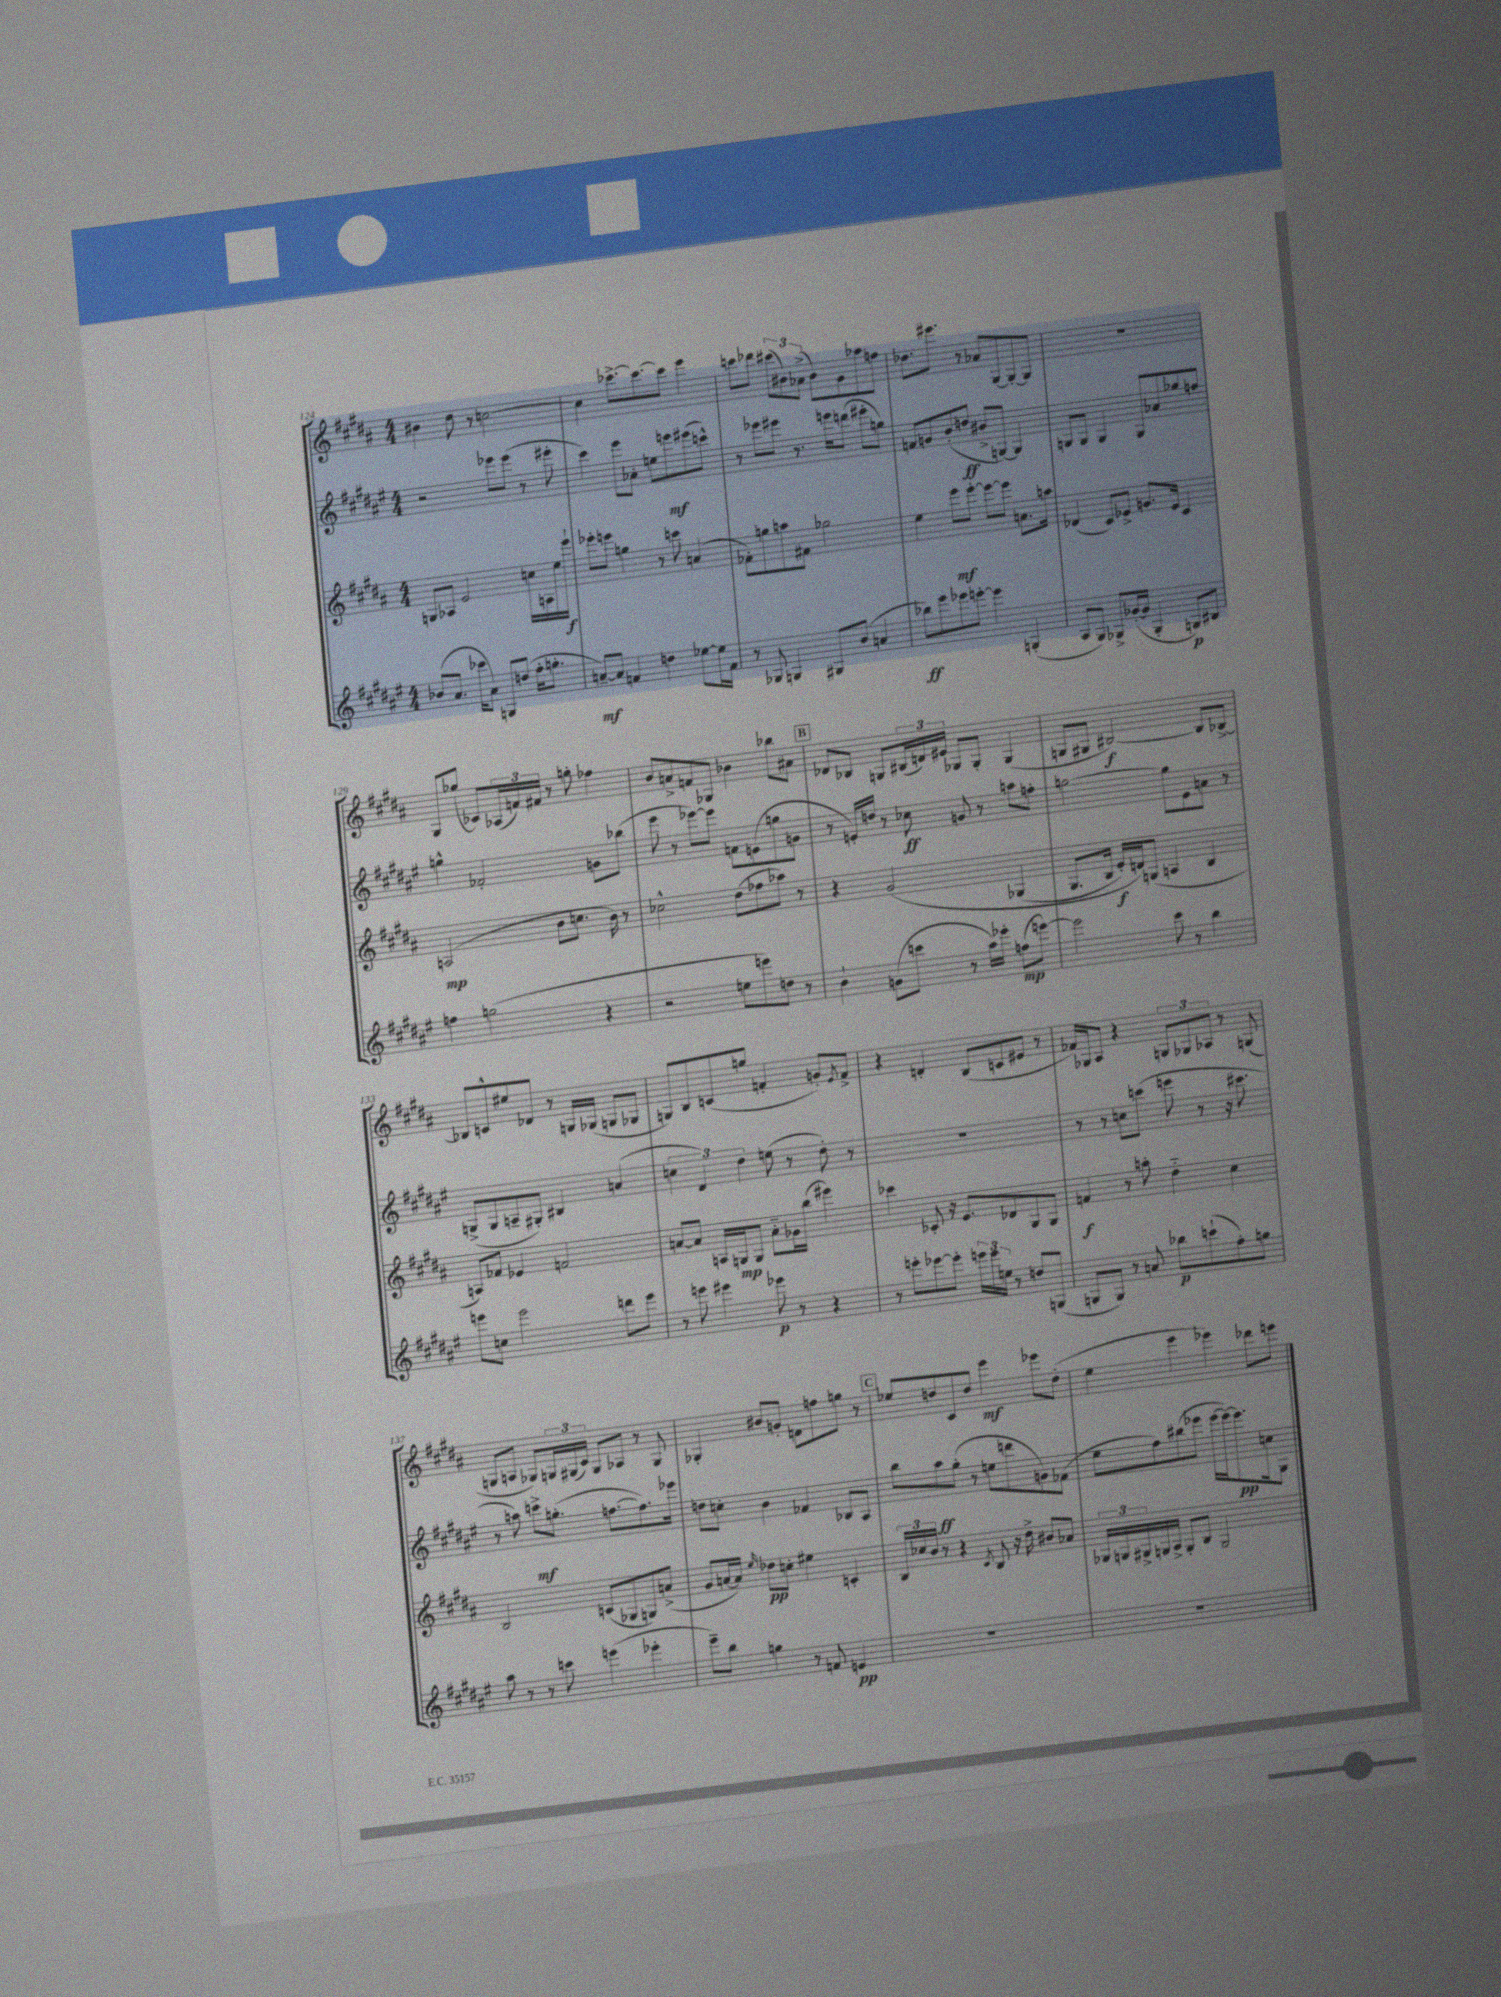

**kern	**kern	**kern	**kern
*staff4	*staff3	*staff2	*staff1
*clefG2	*clefG2	*clefG2	*clefG2
*k[f#c#g#d#a#e#]	*k[f#c#g#d#a#]	*k[f#c#g#d#a#e#]	*k[f#c#g#d#a#]
*M4/4	*M4/4	*M4/4	*M4/4
(8b-	8G	2r	4b#
8.a#	8A-	.	.
.	2e	.	8dd#
16ccc-	.	.	.
8a#)	.	.	8r
8G	.	8eee-	[2cc
(8dd	.	(8eee-	.
16ff#'	16cc	8r	.
8.gg'	16A	.	.
.	16ee	8eee#'	.
.	16eee`	.	.
=	=	=	=
[8a~)	8eee-'	4ccc#)	4cc]
8a]	8eee	.	.
4f	4gg	8eee#	[8.ccc-^
.	.	8a-'	.
.	.	.	8.ccc-_
4dd	8r	8ee	.
.	8ccc	8eee	8ccc-]
[8ee-	(4a	(8eee#	4eee
16ee-]	.	8ccc^^)	.
16f	.	.	.
=	=	=	=
8r	8f-')	8r	8ccc
8G-	8gg	8eee-	8ddd-
4G	8aa	8eee#	(12ccc#
.	.	.	12b#)
.	8f#	8.r	.
.	.	.	(12a-^
8G#	2gg-	.	8b#)
.	.	16eee	.
(8b	.	(8ddd	8g#
4a	.	8eee#'	8aa-
.	.	8gg)	8ff
=	=	=	=
8bb-)	4ee	8f	8.dd-
8eee#	.	8g	.
.	.	.	8.eee#
8eee-	8eee	(8b'	.
[8eee'	[8eee'	8dd	8r
4eee]	8eee_	8b#^	8a-
.	8eee]	[8G)	[8G#
(4G'	8.a	4G]	8G#'_
.	.	.	8G#]
.	16aa	.	.
=	=	=	=
8A#	(4d-	8G	1r
8G#)	.	8G	.
8G-^	8c#)	4G	.
([16g-'	8e-^	.	.
16g-]	.	.	.
4G-'	8.g	8G	.
.	.	8a-	.
.	16e-	.	.
8G)	4c#	8gg-	.
8B#	.	8ff	.
=	=	=	=
4ff	(2A	4gg^^	8G#
.	.	.	(8gg-
(2gg	.	2f-'	8c-)
.	.	.	(24A-
.	.	.	24f)
.	.	.	24f#
.	8b	.	8r
.	8.cc	.	8gg'
4r	.	8g	4ff-
.	16b)	.	.
.	8r	(8bb-	.
=	=	=	=
2r	2cc-^^	8eee#	8b
.	.	8r	8a^
.	.	[8eee-)	8f
.	.	8eee-]	8G-
8ee	(8dd#	8f	4b-
8eee)	8ff-	(8e	.
8dd	8aa-)	8gg	8bb-
8r	8r	8g	8a#
=	=	=	=
4b`	4r	8r	8d-
.	.	16e')	8B-
.	.	16dd	.
(8g	&(2g#	8r	8G
8ccc	.	8cc-	(24B#
.	.	.	24d)
.	.	.	24e#
8r	.	8g	8G-
16aa#)	.	8r	8G-'
16eee-'	.	.	.
(8ff	(4G-	8aa	(4G-
[8eee)	.	8ff'	.
=	=	=	=
2eee]	8.G#	[2gg	8G
.	.	.	8G#
.	16B	.	.
.	16e')	.	[2B#)
.	16d&)	.	.
.	(8G	.	.
8ccc#	4A	8gg]	.
8r	.	8e#	.
4bb	4B	8a	8B#]
.	.	8r	[8B-^
=	=	=	=
8eee	8A)	(8G^	8B-]
8cc	8f-	8G	8c^^
2eee	4e-	8A~	8ee#
.	.	8G#')	8d-
.	2f	4B#	8r
.	.	.	16G
.	.	.	(16G-
8ddd	.	(4a	8G
8eee	.	.	8G-
=	=	=	=
8r	[8a	6cc	8G)
8eee	8a]	.	8B
.	.	6d#)	.
4eee#	16A	.	(8c
.	16G	.	.
.	.	6dd#	.
.	8G	.	8gg
8eee-	8a'~	(8ee	4f'
8r	16g-	8r	.
.	(16bb	.	.
4r	4eee#)	8dd#')	8g')
.	.	.	8qe
.	.	8r	8f^
=	=	=	=
8r	4ccc-	1r	4r
8eee'	.	.	.
[8eee-	8c-'	.	4d'
8eee-']	16r	.	.
.	8.e	.	.
24eee	.	.	(8B
24eee	.	.	.
24ee	.	.	.
8r	8d-	.	8c
8dd	8G#	.	8e#
(8G	8G#	.	8r
=	=	=	=
8G	4f	8r	16f-)
.	.	.	16G-
8G)	.	8r	8A#
8r	8r	8cc	4r
8a	8aa'	(8ccc	.
8bb-	4dd#'~	8eee	12G
.	.	.	12G-
(8ccc`	.	8r	.
.	.	.	12A-
8ff#')	4cc#	16r	8r
.	.	8.ccc#	.
8gg	.	.	(8G
=	=	=	=
8aa#	2B	8r	8G
8r	.	8aa)	8A
8r	.	8ccc^	8G-)
8ccc	.	(8.gg'	24G
.	.	.	(24G#
.	.	.	24c#)
(4eee	(8c	.	8G#
.	.	[8.ff	.
.	8G-	.	8A-
4eee-'	8G)	8.ff])	8r
.	(8a^	.	8G#
.	.	16eee-	.
=	=	=	=
8eee#~)	8g#	8dd	4G-'
8bb	[16a	8cc'	.
.	16a])	.	.
.	16qqee	.	.
4gg	8dd-	4b	8b#
.	8cc'	.	8g'
8r	4ee#	4f-	8d
8f	.	.	8ff
4e	4c'	8B-	8gg
.	.	8A#	8r
=	=	=	=
1r	24B	8bb	8ee-
.	24cc-	.	.
.	24b	.	.
.	8r	8aa#	8dd
.	4r	(8gg#'	8c#
.	.	8r	8dd
.	8qc#	.	.
.	8B	8ee	4eee
.	16r	8ddd	.
.	16dd#^	.	.
.	8b#	8g)	8eee-
.	8a-	(8f-	(8dd'
=	=	=	=
1r	24G-	8ee#	4ee
.	24G	.	.
.	24G#^	.	.
.	16G	8ff#)	.
.	16A#^	.	.
.	8G'	(8bb#	4eee
.	8B	8eee-	.
.	2G	[16eee-	4eee-)
.	.	16eee-_)	.
.	.	8.eee-]	.
.	.	.	8ddd-
.	.	16cc	.
.	.	8G#	8eee
==	==	==	==
*-	*-	*-	*-
